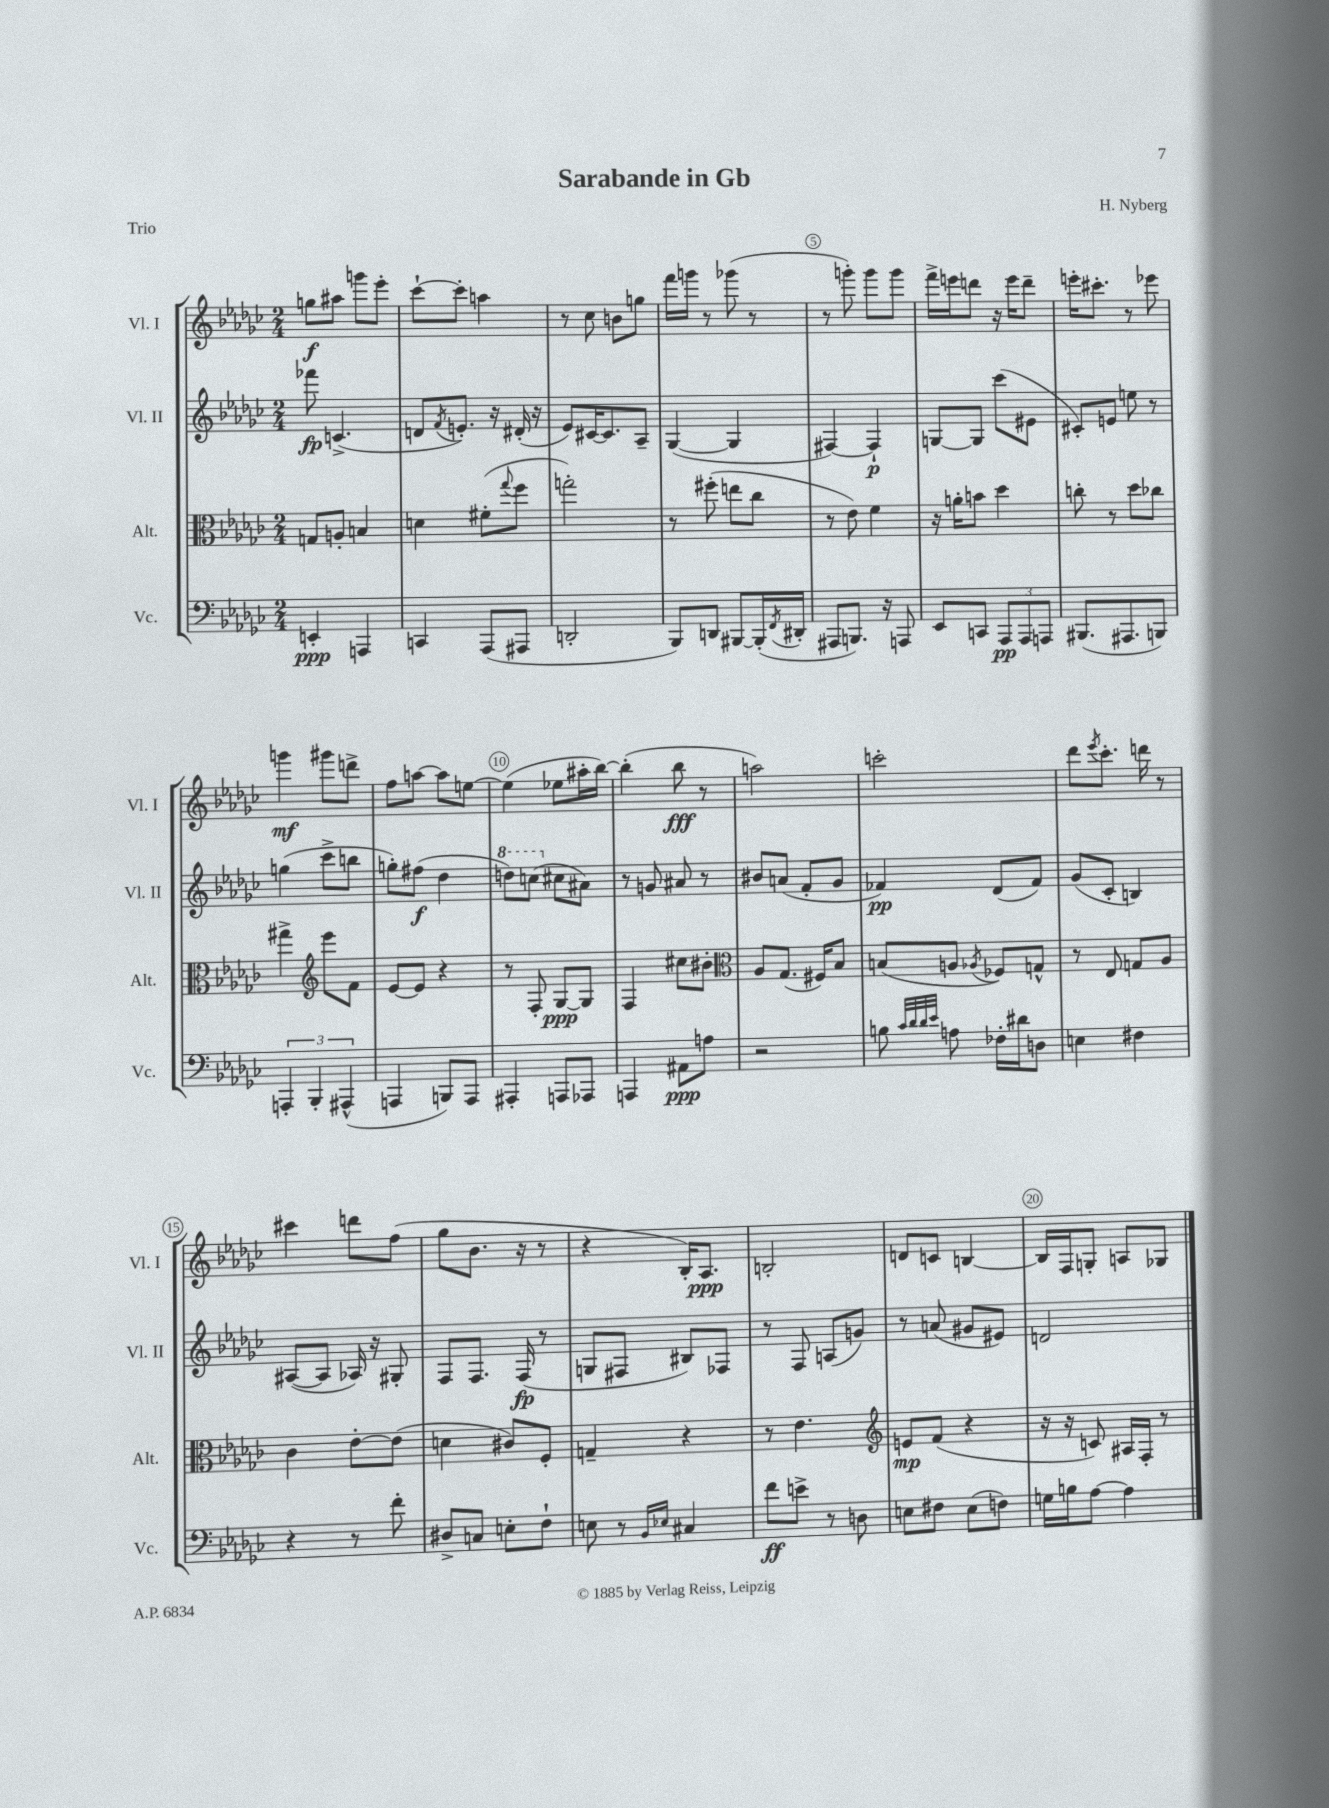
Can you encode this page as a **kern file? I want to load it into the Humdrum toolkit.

**kern	**kern	**kern	**kern
*staff4	*staff3	*staff2	*staff1
*clefF4	*clefC3	*clefG2	*clefG2
*k[b-e-a-d-g-c-]	*k[b-e-a-d-g-c-]	*k[b-e-a-d-g-c-]	*k[b-e-a-d-g-c-]
*M2/4	*M2/4	*M2/4	*M2/4
4EE'	8G	8fff-	8gg
.	8A'	(4.c^	8aa#
4AAA	4B	.	8ggg
.	.	.	8eee-'
=	=	=	=
4CC	4d	8d	[8ccc-`
.	.	8qf	.
.	.	8.e')	8ccc-']
(8AAA-	(8f#'	.	4aa
.	.	16r	.
.	8qqgg-	.	.
8AAA#	8ff	(16d#'	.
.	.	16r	.
=	=	=	=
2DD'	2gg')	8e-)	8r
.	.	[16c#	8cc-
.	.	8.c#]	.
.	.	.	8b
.	.	8A-~	8gg
=	=	=	=
8BBB-)	8r	([4G-	16fff
.	.	.	16ggg
8DD	(8ff#'	.	8r
[8BBB#	8ee	4G-]	(8ggg-
(16BBB#']	8cc-	.	8r
8qFF	.	.	.
16DD#'	.	.	.
=	=	=	=
8AAA#	8r	[4F#)	8r
8.BBB)	8e-)	.	8ggg')
.	4f	4F#`]	8ggg
16r	.	.	.
8AAA	.	.	8ggg
=	=	=	=
8EE-	16r	[8G	16fff^
.	16a'	.	16eee
8CC	8b	8G]	8ddd
12AAA-	4dd-	(8ccc-	16r
.	.	.	16eee
12AAA-	.	.	.
.	.	8e#	8ddd~
12AAA	.	.	.
=	=	=	=
(8.BBB#	8cc'	8c#')	16eee'
.	.	.	8.ccc#'
.	8r	8e	.
8.AAA#	.	.	.
.	8dd-	8ee	8r
8BBB)	8cc-	8r	8eee-
=	=	=	=
6AAA'	4gg#^	(4gg	4ggg
6BBB-'	.	.	.
*	*clefG2	*	*
.	8eee-	8ccc-^	8ggg#
(6AAA#^^	.	.	.
.	8f	8bb	8ddd^
=	=	=	=
4AAA	[8e-	8gg')	8ff
.	8e-]	(8ff#	[8aa
8BBB)	4r	4dd-	8aa]
8AAA	.	.	[8ee
=	=	=	=
4AAA#'	8r	8ddd)	(4ee]
.	8F'	(8ccc	.
8AAA	[8G-	8cc#	8ee-
8AAA-	8G-]	8a#)	16aa#'
.	.	.	[16bb-)
=	=	=	=
4AAA	4F	8r	(4bb-']
.	.	8g	.
8AA#	8cc#	8a#	8bb-
8A	8b#'	8r	8r
=	=	=	=
*	*clefC3	*	*
2r	8A-	8b#	2aa)
.	(8.G-	(8a	.
.	.	8f'	.
.	16F#)	.	.
.	8B-	8g-	.
=	=	=	=
8B	(8B	4f-)	2ccc'
32qqc-	.	.	.
32qqd-	.	.	.
32qqd-	.	.	.
32qqe-	.	.	.
8A	8A	.	.
.	8qA-	.	.
16F-'	8F-)	(8d-	.
16d#	.	.	.
8D	8G^^	8f-)	.
=	=	=	=
4E	8r	(8g-	8ddd-
.	.	.	8qeee-
.	8E-	8c-'	8.ccc-'
4F#	8G	4B)	.
.	.	.	16ddd
.	8A-	.	8r
=	=	=	=
4r	4c-	([8A#	4ccc#
.	.	8A#]	.
8r	[8e-'	16A-)	8ddd
.	.	16r	.
8f'	(8e-]	8G#'	(8ff
=	=	=	=
8D#^	4d	8F	8gg-
8C	.	8.F	8.b-
8E'	8c#)	.	.
.	.	(16F	16r
8F`	8F'	8r	8r
=	=	=	=
8E	4G~	8G	4r
8r	.	8F#	.
16qqBB-	.	.	.
16qqE-	.	.	.
4C#	4r	8B#)	16B-')
.	.	.	8.A-
.	.	8F-	.
=	=	=	=
8f	8r	8r	2B'
8e^	4.e-	8F	.
8r	.	(8A	.
8D	.	8g)	.
=	=	=	=
*	*clefG2	*	*
8E	8e	8r	8d
8F#	(8f	(8a	8c
(8E	4r	8g#	[4B
8F)	.	8e#)	.
=	=	=	=
16G	16r	2d	16B]
16B	16r	.	16F
[8A-	8c)	.	8G'
4A-]	16A#	.	8A
.	16F'	.	.
.	8r	.	8G-
==	==	==	==
*-	*-	*-	*-
